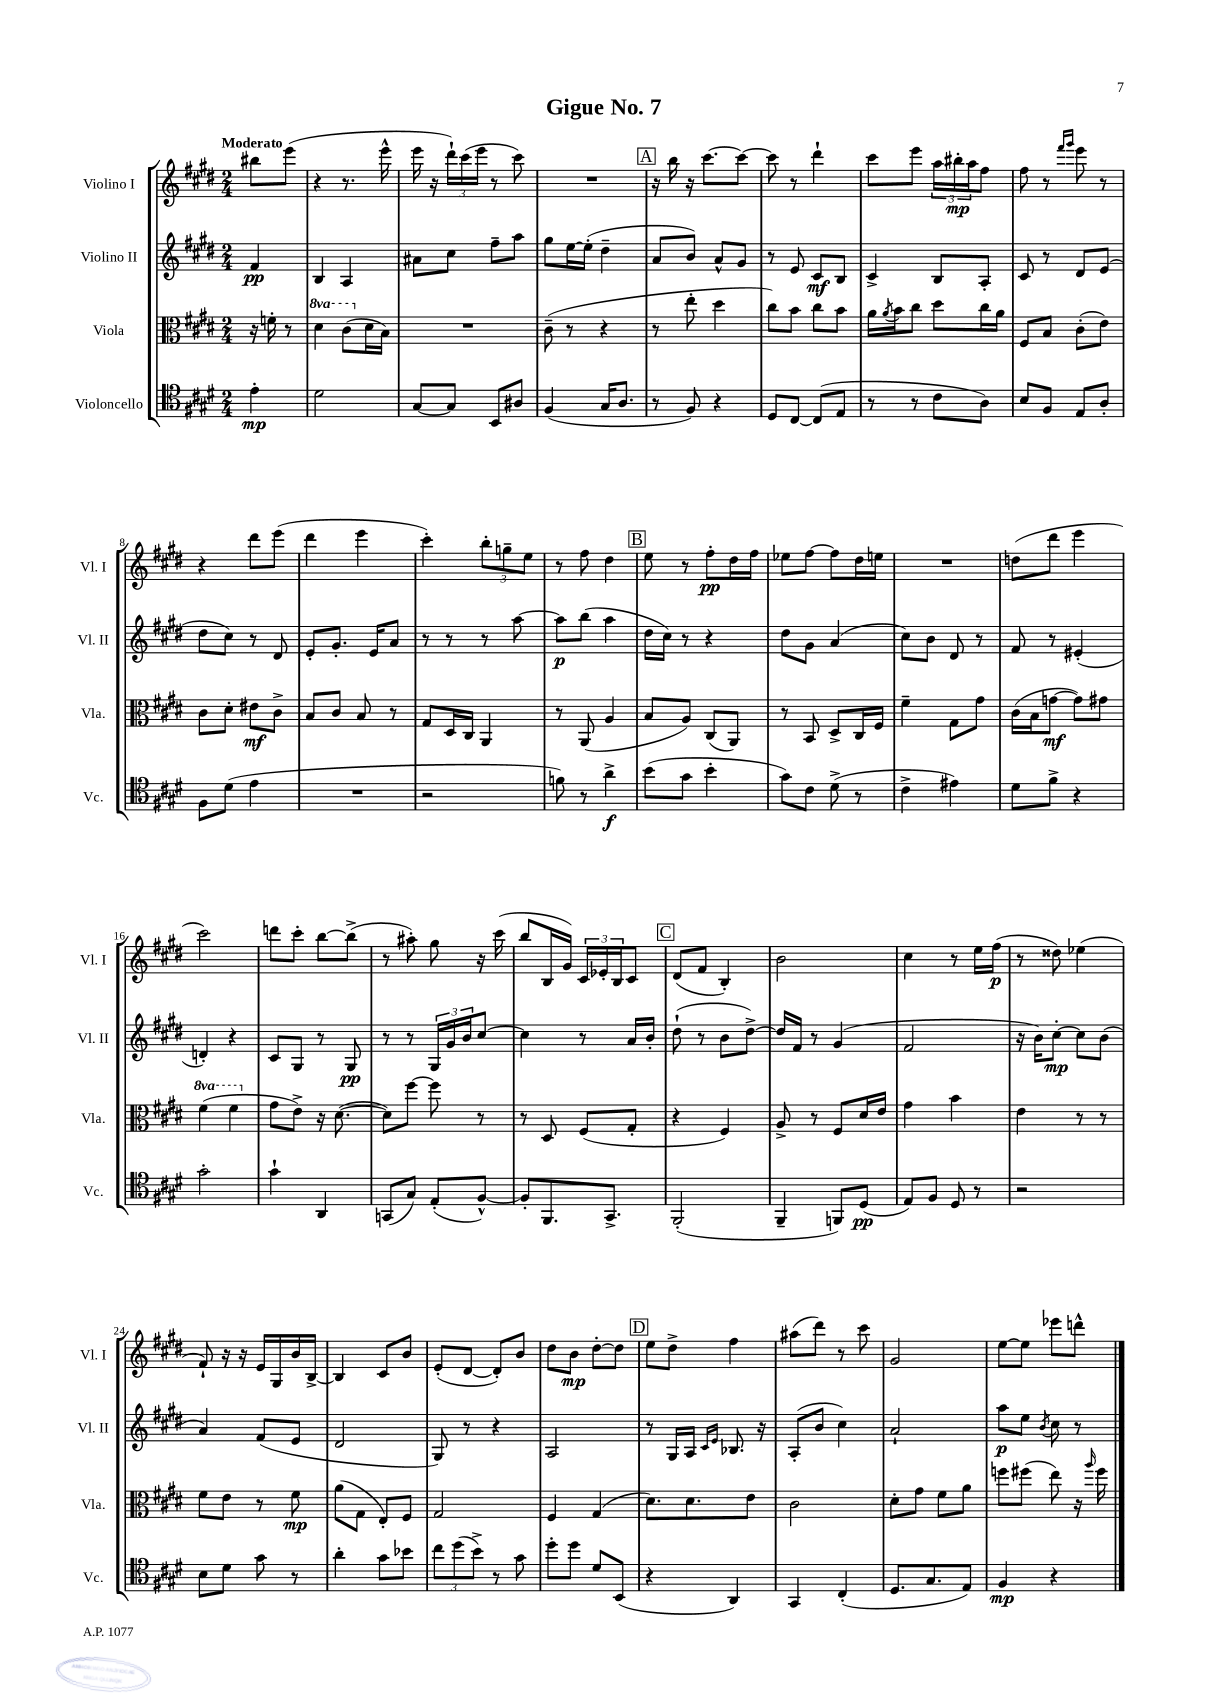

**kern	**dynam	**kern	**dynam	**kern	**dynam	**kern	**dynam
*part4	*part4	*part3	*part3	*part2	*part2	*part1	*part1
*staff4	*staff4	*staff3	*staff3	*staff2	*staff2	*staff1	*staff1
*I"Violoncello	*	*I"Viola	*	*I"Violino II	*	*I"Violino I	*
*I'Vc.	*	*I'Vla.	*	*I'Vl. II	*	*I'Vl. I	*
*clefC4	*	*clefC3	*	*clefG2	*	*clefG2	*
*k[f#c#g#d#]	*	*k[f#c#g#d#]	*	*k[f#c#g#d#]	*	*k[f#c#g#d#]	*
*M2/4	*	*M2/4	*	*M2/4	*	*M2/4	*
=	=	=	=	=	=	=	=
!	!	!	!	!	!	!LO:TX:a:B:t=Moderato	!
4e'\	mp	16r	.	4f#/	pp	8bb#X\L	.
.	.	16fn'\	.	.	.	.	.
.	.	8r	.	.	.	(8eee\J	.
=1	=1	=1	=1	=1	=1	=1	=1
*	*	*8va	*	*	*	*	*
2d#\	.	4dd#\	.	4B/	.	4r	.
.	.	(8cc#\L	.	4A/	.	8.r	.
*	*	*X8va	*	*	*	*	*
.	.	16d#\L	.	.	.	.	.
.	.	16B\JJ)	.	.	.	16eee^^\	.
=2	=2	=2	=2	=2	=2	=2	=2
[8G#/L	.	2r	.	8a#X\L	.	16eee\	.
.	.	.	.	.	.	16r	.
8G#/J]	.	.	.	8cc#\J	.	24ddd#`\LL)	.
.	.	.	.	.	.	(24ccc#\	.
.	.	.	.	.	.	24eee\JJ	.
8BB/L	.	.	.	8ff#~\L	.	8r	.
8A#X/J	.	.	.	8aa\J	.	8ccc#\)	.
=3	=3	=3	=3	=3	=3	=3	=3
(4F#/	.	(8c#~\	.	8gg#\L	.	2r	.
.	.	8r	.	[16ee\L	.	.	.
.	.	.	.	(16ee'\JJ]	.	.	.
16G#/KL	.	4r	.	4dd#~\	.	.	.
8.A/J	.	.	.	.	.	.	.
!!LO:REH:place=s1:t=A
=4	=4	=4	=4	=4	=4	=4	=4
8r	.	8r	.	8a/L	.	16r	.
.	.	.	.	.	.	16bb\	.
8F#/)	.	8ee'\	.	8b/J)	.	16r	.
.	.	.	.	.	.	[8.ccc#\L	.
4r	.	4dd#\	.	8a^^/L	.	.	.
.	.	.	.	8g#/J	.	8ccc#\J_	.
=5	=5	=5	=5	=5	=5	=5	=5
8D#/L	.	8cc#\L)	.	8r	.	8ccc#\]	.
[8C#/J	.	8b\J	.	8e/	.	8r	.
(8C#/L]	.	8cc#\L	.	8c#/L	mf	4ddd#`\	.
8E/J	.	8b\J	.	8B/J	.	.	.
=6	=6	=6	=6	=6	=6	=6	=6
8r	.	16a\LL	.	4c#^/	.	8ccc#\L	.
.	.	8qa/	.	.	.	.	.
.	.	16b\J	.	.	.	.	.
8r	.	8cc#\J	.	.	.	8eee\J	.
8c#\L	.	8dd#\L	.	8B/L	.	24aa\LL	.
.	.	.	.	.	.	24bb#X'\	mp
.	.	.	.	.	.	24aa\J	.
8A\J)	.	16cc#\L	.	8A'/J	.	8ff#\J	.
.	.	16a\JJ	.	.	.	.	.
=7	=7	=7	=7	=7	=7	=7	=7
8B/L	.	8F#/L	.	8c#/	.	8ff#\	.
8F#/J	.	8B/J	.	8r	.	8r	.
.	.	.	.	.	.	16qqfff#/LL	.
.	.	.	.	.	.	16qqggg#/JJ	.
8E/L	.	(8c#'\L	.	8d#/L	.	8eee\	.
8A'/J	.	8e\J)	.	(8e/J	.	8r	.
!!LO:LB:g=z
=8	=8	=8	=8	=8	=8	=8	=8
8F#\L	.	8c#\L	.	8dd#\L	.	4r	.
(8d#\J	.	8d#'\J	.	8cc#\J)	.	.	.
4e\	.	8e#X\L	mf	8r	.	8ddd#\L	.
.	.	8c#^\J	.	8d#/	.	(8eee\J	.
=9	=9	=9	=9	=9	=9	=9	=9
2r	.	8B/L	.	8e'/L	.	4ddd#\	.
.	.	8c#/J	.	8.g#'/J	.	.	.
.	.	8B/	.	.	.	4eee\	.
.	.	.	.	16e/KL	.	.	.
.	.	8r	.	8a/J	.	.	.
=10	=10	=10	=10	=10	=10	=10	=10
2r	.	8G#/L	.	8r	.	4ccc#'\)	.
.	.	16D#/L	.	8r	.	.	.
.	.	16C#/JJ	.	.	.	.	.
.	.	4AA/	.	8r	.	12bb'\L	.
.	.	.	.	.	.	12ggn~\	.
.	.	.	.	[8aa\	.	.	.
.	.	.	.	.	.	12ee\J	.
=11	=11	=11	=11	=11	=11	=11	=11
8fn\)	.	8r	.	8aa\L]	p	8r	.
8r	.	(8AA/	.	(8bb\J	.	8ff#\	.
4a^\	f	4A/	.	4aa\	.	4dd#\	.
!!LO:REH:place=s1:t=B
=12	=12	=12	=12	=12	=12	=12	=12
(8b\L	.	8B/L	.	16dd#\LL	.	8ee\	.
.	.	.	.	16cc#\JJ)	.	.	.
8g#\J	.	8A/J)	.	8r	.	8r	.
4b'\	.	(8C#/L	.	4r	.	8ff#'\L	pp
.	.	8AA/J)	.	.	.	16dd#\L	.
.	.	.	.	.	.	16ff#\JJ	.
=13	=13	=13	=13	=13	=13	=13	=13
8g#\L)	.	8r	.	8dd#\L	.	8ee-X\L	.
8c#\J	.	8BB/	.	8g#\J	.	[8ff#\J	.
(8d#^\	.	8D#^/L	.	(4a/	.	8ff#\L]	.
8r	.	16C#/L	.	.	.	16dd#\L	.
.	.	16F#/JJ	.	.	.	16een\JJ	.
=14	=14	=14	=14	=14	=14	=14	=14
4c#^\	.	4f#~\	.	8cc#\L)	.	2r	.
.	.	.	.	8b\J	.	.	.
4e#X\)	.	8G#\L	.	8d#/	.	.	.
.	.	8g#\J	.	8r	.	.	.
=15	=15	=15	=15	=15	=15	=15	=15
8d#\L	.	(16c#\LL	.	8f#/	.	(8ddn\L	.
.	.	16B\J	.	.	.	.	.
8f#^\J	.	[8gn\J	mf	8r	.	8ddd#\J	.
4r	.	8g\L])	.	(4e#X'/	.	4eee\	.
.	.	8g#X\J	.	.	.	.	.
!!LO:LB:g=z
=16	=16	=16	=16	=16	=16	=16	=16
*	*	*8va	*	*	*	*	*
2g#'\	.	(4ff#\	.	4dn'/)	.	2ccc#\)	.
.	.	4ff#\	.	4r	.	.	.
=17	=17	=17	=17	=17	=17	=17	=17
*	*	*X8va	*	*	*	*	*
4g#`\	.	8g#\L	.	8c#/L	.	8dddn\L	.
.	.	8e^\J)	.	8G#/J	.	8ccc#'\J	.
4AA/	.	16r	.	8r	.	[8bb\L	.
.	.	([8.d#\	.	.	.	.	.
.	.	.	.	8G#/	pp	(8bb^\J]	.
=18	=18	=18	=18	=18	=18	=18	=18
(8GGn/L	.	8d#\L])	.	8r	.	8r	.
8G#/J)	.	[8ff#\J	.	8r	.	8aa#X'\)	.
(8E'/L	.	8ff#\]	.	24G#/LL	.	8gg#\	.
.	.	.	.	24g#/	.	.	.
.	.	.	.	24b/J	.	.	.
[8F#^^/J)	.	8r	.	[8cc#/J	.	16r	.
.	.	.	.	.	.	(16ccc#\	.
=19	=19	=19	=19	=19	=19	=19	=19
8F#'/L]	.	8r	.	4cc#\]	.	8bb/L	.
8.FF#/	.	8D#/	.	.	.	16B/L	.
.	.	.	.	.	.	16g#/JJ)	.
.	.	(8F#/L	.	8r	.	24c#/LL	.
.	.	.	.	.	.	24e-X'/	.
8.GG#^/J	.	.	.	.	.	.	.
.	.	.	.	.	.	24B/J	.
.	.	8G#'/J	.	16a/LL	.	8c#/J	.
.	.	.	.	16b'/JJ	.	.	.
!!LO:REH:place=s1:t=C
=20	=20	=20	=20	=20	=20	=20	=20
(2FF#'/	.	4r	.	(8dd#`\	.	(8d#/L	.
.	.	.	.	8r	.	8f#/J	.
.	.	4F#/)	.	8b\L	.	4B'/)	.
.	.	.	.	[8dd#^\J)	.	.	.
=21	=21	=21	=21	=21	=21	=21	=21
4FF#~/	.	8A^/	.	16dd#/LL]	.	2b\	.
.	.	.	.	16f#/JJ	.	.	.
.	.	8r	.	8r	.	.	.
8FFn/L)	.	8F#/L	.	(4g#/	.	.	.
(8D#/J	pp	16d#/L	.	.	.	.	.
.	.	16e/JJ	.	.	.	.	.
=22	=22	=22	=22	=22	=22	=22	=22
8E/L)	.	4g#\	.	2f#/	.	4cc#\	.
8F#/J	.	.	.	.	.	.	.
8D#/	.	4b\	.	.	.	8r	.
8r	.	.	.	.	.	16ee\LL	.
.	.	.	.	.	.	(16ff#\JJ	p
=23	=23	=23	=23	=23	=23	=23	=23
2r	.	4e\	.	16r	.	8r	.
.	.	.	.	16b\KL)	.	.	.
.	.	.	.	[8cc#'\J	mp	8dd##X\)	.
.	.	8r	.	8cc#\L]	.	(4ee-X\	.
.	.	8r	.	(8b\J	.	.	.
!!LO:LB:g=z
=24	=24	=24	=24	=24	=24	=24	=24
8B\L	.	8f#\L	.	4a/)	.	8f#`/)	.
8d#\J	.	8e\J	.	.	.	16r	.
.	.	.	.	.	.	16r	.
8g#\	.	8r	.	(8f#/L	.	16e/LL	.
.	.	.	.	.	.	16G#/	.
8r	.	8f#\	mp	8e/J	.	16b/	.
.	.	.	.	.	.	[16B^/JJ	.
=25	=25	=25	=25	=25	=25	=25	=25
4a'\	.	(8a\L	.	2d#/	.	4B/]	.
.	.	8G#\J	.	.	.	.	.
8g#\L	.	8E'/L)	.	.	.	8c#/L	.
8b-X\J	.	8F#/J	.	.	.	8b/J	.
=26	=26	=26	=26	=26	=26	=26	=26
12cc#\L	.	2G#/	.	8G#/)	.	(8e'/L	.
(12dd#\	.	.	.	.	.	.	.
.	.	.	.	8r	.	[8d#/J	.
12b^\J)	.	.	.	.	.	.	.
8r	.	.	.	4r	.	8d#'/L])	.
8g#\	.	.	.	.	.	8b/J	.
=27	=27	=27	=27	=27	=27	=27	=27
8dd#'\L	.	4F#/	.	2A/	.	8dd#\L	.
8dd#\J	.	.	.	.	.	8b\J	mp
8d#/L	.	(4G#/	.	.	.	[8dd#'\L	.
(8BB/J	.	.	.	.	.	8dd#\J]	.
!!LO:REH:place=s1:t=D
=28	=28	=28	=28	=28	=28	=28	=28
4r	.	8.d#\L)	.	8r	.	8ee\L	.
.	.	.	.	16G#/LL	.	8dd#^\J	.
.	.	8.d#\	.	16A/JJ	.	.	.
.	.	.	.	16qqc#/LL	.	.	.
.	.	.	.	16qqe/JJ	.	.	.
4AA/)	.	.	.	8.B-X/	.	4ff#\	.
.	.	8e\J	.	.	.	.	.
.	.	.	.	16r	.	.	.
=29	=29	=29	=29	=29	=29	=29	=29
4GG#/	.	2c#\	.	(8A'/L	.	(8aa#X\L	.
.	.	.	.	8b/J	.	8ddd#\J)	.
(4C#'/	.	.	.	4cc#\)	.	8r	.
.	.	.	.	.	.	8ccc#\	.
=30	=30	=30	=30	=30	=30	=30	=30
8.D#/L	.	8d#'\L	.	2a`/	.	2g#/	.
.	.	8g#\J	.	.	.	.	.
8.G#/	.	.	.	.	.	.	.
.	.	8f#\L	.	.	.	.	.
8E/J)	.	8a\J	.	.	.	.	.
=31	=31	=31	=31	=31	=31	=31	=31
4F#/	mp	8ffn\L	.	8aa\L	p	[8ee\L	.
.	.	(8ff#X\J	.	8ee\J	.	8ee\J]	.
.	.	.	.	8qb/	.	.	.
4r	.	8ee\)	.	8cc#\	.	8eee-X\L	.
.	.	16r	.	8r	.	8dddn^^\J	.
.	.	16qqaa/	.	.	.	.	.
.	.	16ff#\	.	.	.	.	.
==	==	==	==	==	==	==	==
*-	*-	*-	*-	*-	*-	*-	*-
